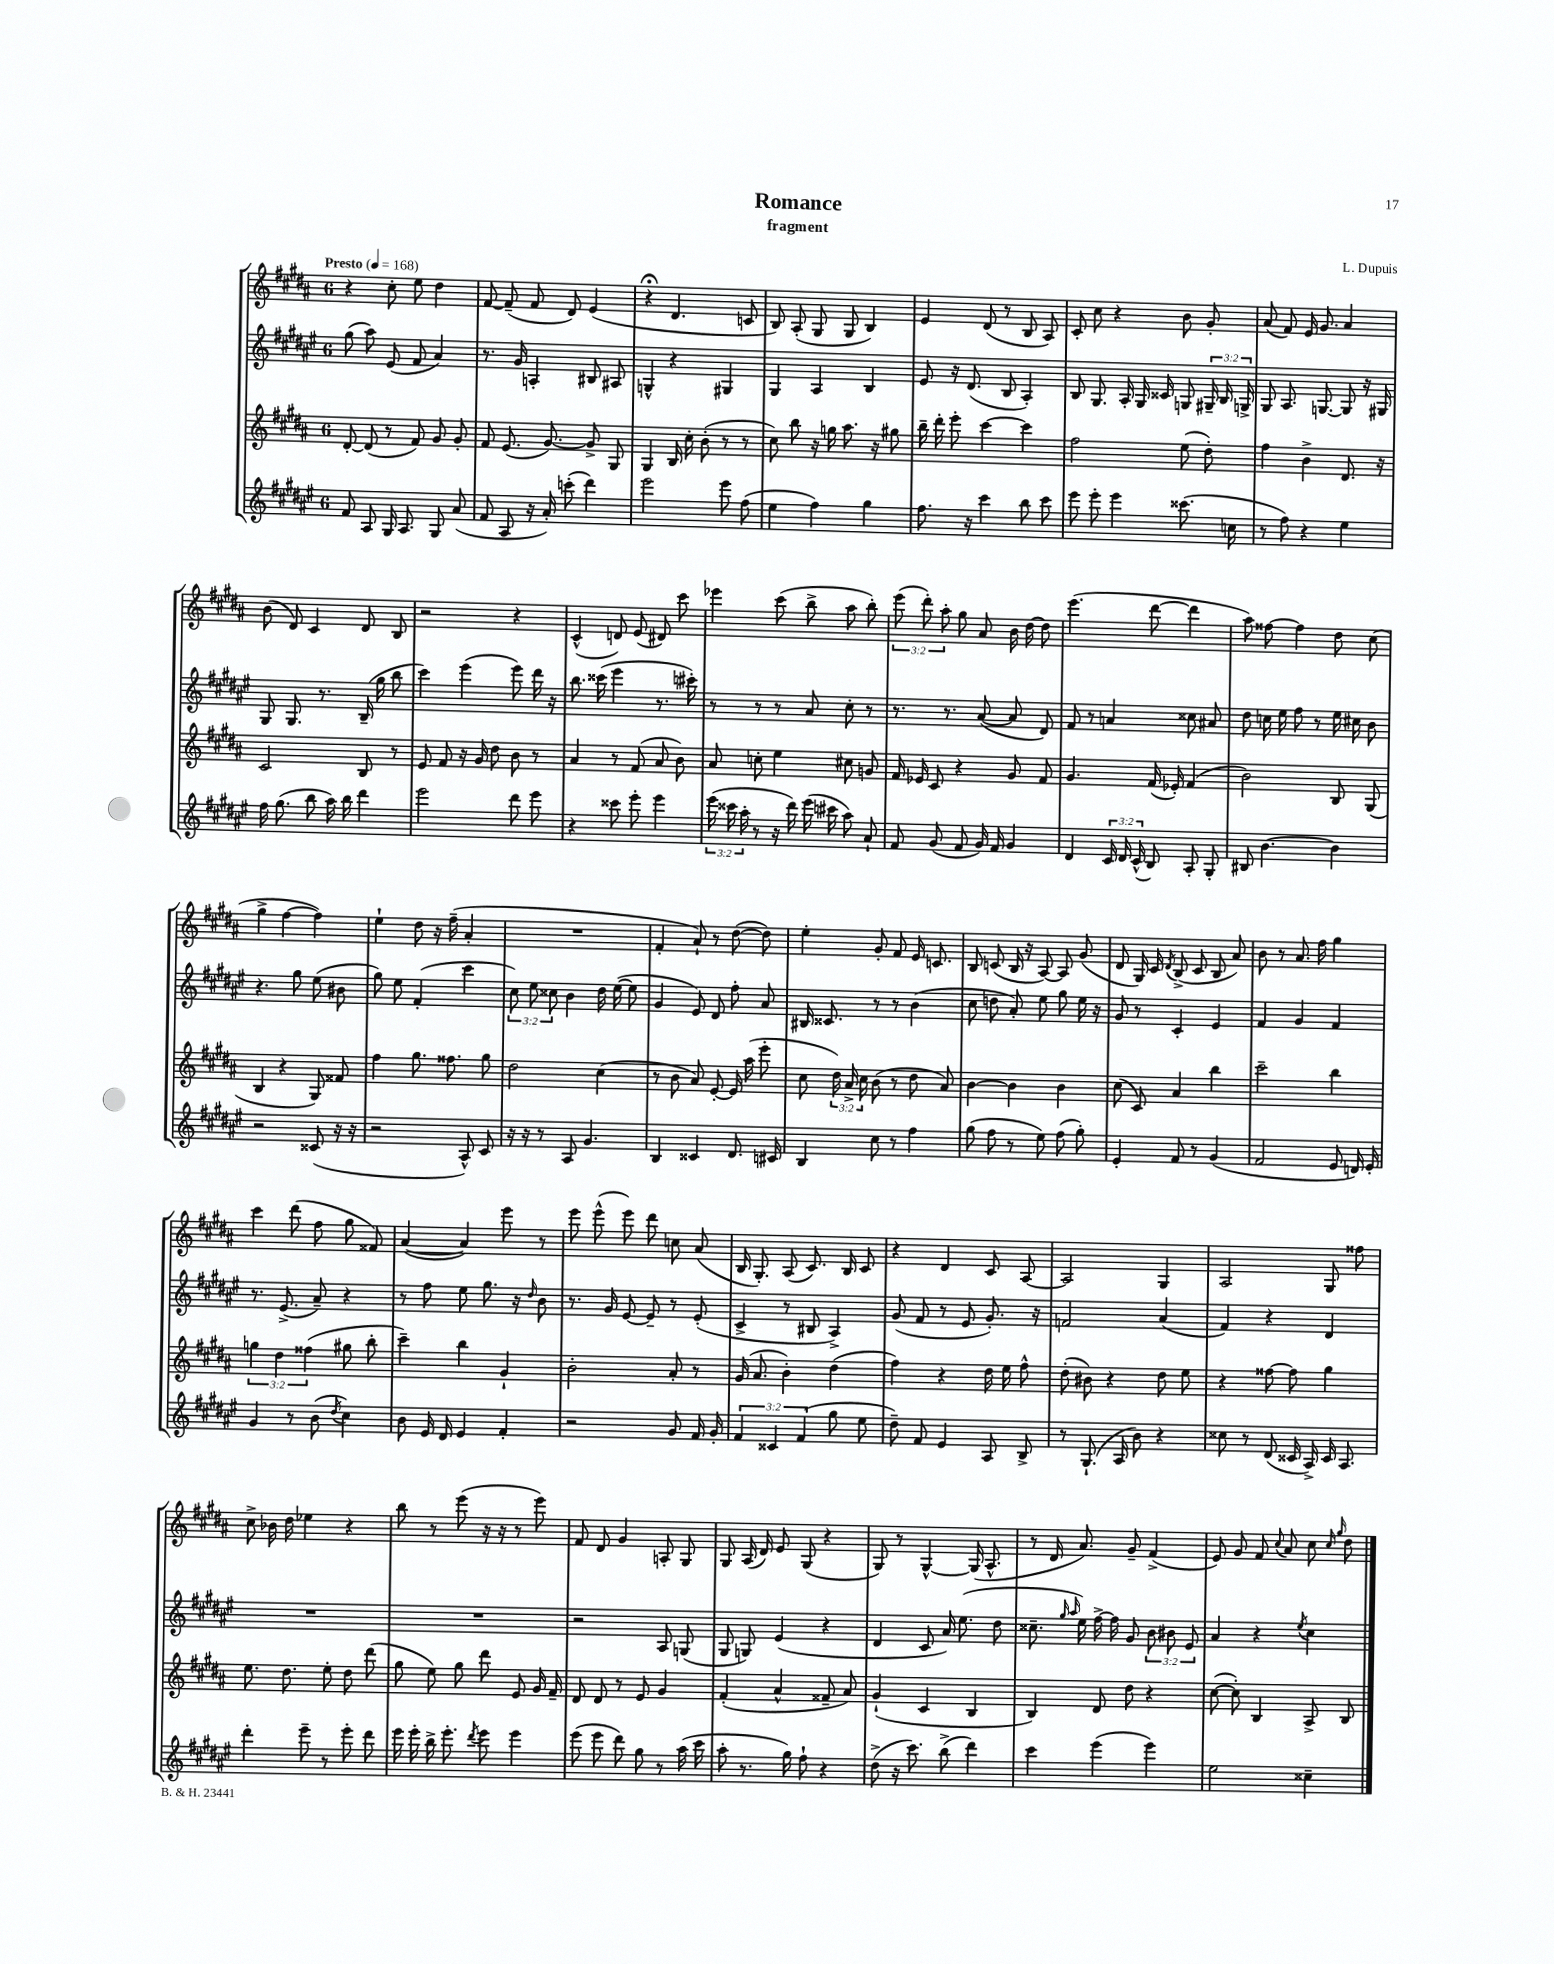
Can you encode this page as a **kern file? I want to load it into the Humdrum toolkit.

**kern	**kern	**kern	**kern
*part4	*part3	*part2	*part1
*staff4	*staff3	*staff2	*staff1
*clefG2	*clefG2	*clefG2	*clefG2
*k[f#c#g#d#a#e#]	*k[f#c#g#d#a#]	*k[f#c#g#d#a#e#]	*k[f#c#g#d#a#]
*M6/8	*M6/8	*M6/8	*M6/8
*MM168	*MM168	*MM168	*MM168
=1	=1	=1	=1
!	!	!	!LO:TX:a:B:t=Presto
8f#/	[8d#'/	(8gg#\	4r
8A#/	(8d#/]	8aa#\)	.
16G#/	8r	(8e#/	8cc#'\
8.A#/	.	.	.
.	8f#/)	8f#/	8ee\
8G#/	8g#/	4a#/)	4dd#\
(8a#/	8g#'/	.	.
=2	=2	=2	=2
8f#/	8f#/	8.r	[8f#/
8A#/	(8.e/	.	(8f#~/]
.	.	16g#/	.
16r	.	4An'/	8f#/
16a#'/)	[8.g#/)	.	.
(8cccn'\	.	.	8d#/)
4ddd#\)	8g#^/]	8B#X/	(4e/
.	8G#/	8A#X/	.
=3	=3	=3	=3
2eee#\	4G#/	4Gn^^/	4r;<
.	16B/	4r	4.d#/
.	16cc#'\	.	.
.	(8b'\	.	.
8eee#\	8r	4G#X/	.
(8ff#\	8r	.	8cn/
=4	=4	=4	=4
4ee#\	8cc#\)	4G#/	8B/)
.	8bb\	.	(8A#'/
4ff#\)	16r	4A#/	8G#/
.	16ggn\	.	.
.	8.aa#\	.	8G#/
4gg#\	.	4B/	4B/)
.	16r	.	.
.	8gg#X\	.	.
=5	=5	=5	=5
8.ff#\	16bb~\	8e#/	4e/
.	16ddd#'\	.	.
.	8eee'\	16r	.
16r	.	(8.d#/	.
4ccc#\	[4ccc#\	.	(8d#/
.	.	8B/	8r
8bb\	4ccc#\]	4A#'/)	8B/
8ccc#\	.	.	8A#/)
=6	=6	=6	=6
8eee#\	2ff#\	8B/	8c#'/
8eee#'\	.	8.G#/	8cc#\
4eee#\	.	.	4r
.	.	16A#'/	.
.	.	16G#/	.
.	.	16c##X/	.
(8.ccc##X\	(8ee\	8Gn/	8b\
.	8dd#'\)	24G#X~/	8g#'/
.	.	24B/	.
16ccn\	.	.	.
.	.	24Gn^/	.
=7	=7	=7	=7
8r	4ff#\	8G#/	(8a#/
8ff#\)	.	8.A#/	8f#/)
4r	4b^\	.	16e/
.	.	[8.Gn/	8.g#/
4ee#\	8.d#/	8G/]	4a#/
.	.	16r	.
.	16r	16G#X/	.
!!LO:LB:g=z
=8	=8	=8	=8
16ff#\	2c#/	8G#/	(8b\
(8.gg#\	.	.	.
.	.	8.G#/	8d#/)
8bb\	.	.	4c#/
.	.	8.r	.
16aa#\)	.	.	.
16bb\	.	.	.
4ddd#\	8B/	(16B~/	8d#/
.	.	16gg#\	.
.	8r	8bb\	8B/
=9	=9	=9	=9
2eee#\	8e/	4ccc#\)	2r
.	8f#/	.	.
.	16r	(4eee#\	.
.	16g#/	.	.
.	8dd#\	.	.
8ddd#\	8b\	8eee#\)	4r
8eee#\	8r	16ddd#\	.
.	.	16r	.
=10	=10	=10	=10
4r	4a#/	8.bb\	(4c#^^/
.	.	(16ccc##X\	.
8ccc##X\	8r	4eee#\	8dn/)
8eee#'\	(8f#/	.	(8e/
4eee#\	8a#/	8.r	8d#X/)
.	8b\)	.	8ccc#\
.	.	16ccc#X'\)	.
=11	=11	=11	=11
(24eee#\	8a#/	8r	4eee-X\
24ccc##X\	.	.	.
24aa#'\	.	.	.
8r	8ccn'\	8r	.
16r	4ee\	8r	(8ccc#\
16ddd#\)	.	.	.
(16eee#\	.	8a#/	8bb^\
16ccc#X\	.	.	.
8aa#\)	8cc#X\	8cc#'\	8aa#\
8a#`/	8gn/	8r	8bb'\)
=12	=12	=12	=12
8f#/	16f#/	8.r	(12eee\
.	16e-X/	.	.
.	.	.	12ddd#'\)
(8g#/	8c#/	.	.
.	.	.	12aa#'\
.	.	8.r	.
8f#/	4r	.	8gg#\
16g#/)	.	([8a#/	8a#/
16f#/	.	.	.
4g#/	8g#/	8a#/]	16b\
.	.	.	[16dd#\
.	8f#/	8d#/)	8dd#\]
=13	=13	=13	=13
4d#/	4.g#/	8f#/	(4.eee\
.	.	8r	.
24c#/	.	4an/	.
24d#/	.	.	.
(24c#^^/	.	.	.
8B/)	(16f#/	.	[8ddd#\
.	16e-X'/)	.	.
8A#'/	(4f#/	8cc##X\	4ddd#\]
8G#'/	.	8a#X/	.
=14	=14	=14	=14
8B#X/	2b\)	8dd#\	8aa#\)
[4.b\	.	16ccn\	[8ff##X\
.	.	16ee#\	.
.	.	8ff#\	4ff##\]
.	.	8r	.
4b\]	8B/	16ee#\	8dd#\
.	.	16cc#X\	.
.	(8G#/	8b\	(8cc#\
!!LO:LB:g=z
=15	=15	=15	=15
2r	4B/	4.r	4gg#^\
.	4r	.	[4ff#\
.	.	8gg#\	.
(8c##X/	8G#/)	(8ee#\	4ff#\])
16r	8f##X/	8b#X\	.
16r	.	.	.
=16	=16	=16	=16
2r	4ff#\	8gg#\)	4ee`\
.	.	8ee#\	.
.	8.gg#\	(4f#'/	8dd#\
.	.	.	16r
.	8.ff##X\	.	(16ff#~\
8A#^^/)	.	4ccc#\	4a#'/
8c#/	8gg#\	.	.
=17	=17	=17	=17
16r	2dd#\	12cc#\)	2.r
16r	.	.	.
.	.	12ee#\	.
8r	.	.	.
.	.	12cc##X\	.
8A#/	.	4b\	.
4.g#/	.	.	.
.	(4cc#\	16dd#\	.
.	.	([16ee#\	.
.	.	8ee#\]	.
=18	=18	=18	=18
4B/	8r	4g#/	4f#'/
.	8b\	.	.
4c##X/	8a#/)	8e#/)	8a#`/)
.	[8e'/	8d#/	8r
8.d#/	16e/]	8ff#'\	([8dd#\
.	(16aa#\	.	.
.	8eee'\	8a#/	8dd#\])
16c#X/	.	.	.
=19	=19	=19	=19
4B/	8cc#\	16B#X/	4ee'\
.	.	8.c##X/	.
.	24dd#\)	.	.
.	24a#^/	.	.
.	24cc#\	.	.
8cc#\	(8b\	8r	8g#'/
8r	8r	8r	8f#/
4ff#\	8dd#\	(4b\	16e/
.	.	.	8.cn/
.	8a#/)	.	.
=20	=20	=20	=20
(8gg#\	[4b\	8cc#\	8B/
8ff#\	.	8ddn\	(8cn/
8r	4b\]	8a#'/)	16B/
.	.	.	16r
8ee#\)	.	8ee#\	[8A#/)
(8ff#\	4b\	8gg#\	8A#/]
8gg#'\)	.	16ee#\	(8g#/
.	.	16r	.
=21	=21	=21	=21
4e#'/	(8cc#\	8g#/	8d#/
.	8c#/)	8r	16G#/)
.	.	.	16c#/
.	.	.	8qd#/
8f#/	4a#/	4c#'/	(8B^/
8r	.	.	8c#/
(4g#/	4bb\	4e#/	8B/
.	.	.	8a#/)
=22	=22	=22	=22
2f#/	2ccc#~\	4f#/	8b\
.	.	.	8r
.	.	4g#/	8.a#/
.	.	.	16ff#\
8e#/	4bb\	4f#/	4gg#\
16dn/)	.	.	.
16e#'/	.	.	.
!!LO:LB:g=z
=23	=23	=23	=23
4g#/	6ggn\	8.r	4ccc#\
.	6dd#\	.	.
.	.	(8.e#^/	.
8r	.	.	(8ddd#\
.	(6ff##X\	.	.
(8b\	.	8a#~/)	8ff#\
8qdd#/	.	.	.
4cc#\)	8gg#X\	4r	8gg#\
.	8bb'\	.	8f##X/)
=24	=24	=24	=24
8b\	4ccc#~\)	8r	([4a#/
16e#/	.	8ff#\	.
16d#/	.	.	.
4e#/	4bb\	8ee#\	4a#/])
.	.	8.gg#\	.
4f#'/	4g#`/	.	8eee\
.	.	16r	.
.	.	16qqdd#/	.
.	.	8b\	8r
=25	=25	=25	=25
2r	2b'\	8.r	8eee\
.	.	.	(8eee^^\
.	.	16g#/	.
.	.	[8e#/	8eee\)
.	.	8e#~/]	8ddd#\
8g#/	8a#'/	8r	8ccn\
16f#/	8r	(8e#'/	(8a#/
16g#'/	.	.	.
=26	=26	=26	=26
6f#/	(16g#/	4c#^/	16B/
.	8.a#/	.	8.G#'/)
6c##X/	.	.	.
.	4b'\)	8r	(8A#/
(6f#/	.	.	.
.	.	8B#X/	8.c#/)
8gg#\	(4dd#\	4A#^/)	.
.	.	.	16B/
8ee#\	.	.	8c#/
=27	=27	=27	=27
8dd#~\)	4ff#\)	(8g#/	4r
8f#/	.	8f#/	.
4e#/	4r	8r	4d#/
.	.	8e#/	.
8A#/	16dd#\	8.g#'/)	8c#/
.	16ee\	.	.
8B^/	8ff#^^\	.	[8A#/
.	.	16r	.
=28	=28	=28	=28
8r	(8dd#'\	2fn/	2A#/]
(8.G#`/	8b#X\)	.	.
.	4r	.	.
16A#/	.	.	.
8b\)	.	.	.
4r	8dd#\	(4a#/	4G#/
.	8ee\	.	.
=29	=29	=29	=29
8cc##X\	4r	4f#/)	2A#/
8r	.	.	.
(8d#/	[8ff##X\	4r	.
16c##X/	8ff##\]	.	.
16A#^/)	.	.	.
16c##/	4gg#\	4d#/	8G#/
8.A#/	.	.	.
.	.	.	8ff##X\
!!LO:LB:g=z
=30	=30	=30	=30
4ddd#'\	8.ee\	2.r	8cc#^\
.	.	.	16b-X\
.	8.dd#\	.	16dd#\
8eee#~\	.	.	4ee-X\
8r	8ee'\	.	.
8eee#'\	8dd#\	.	4r
8ddd#\	(8ddd#\	.	.
=31	=31	=31	=31
16eee#\	8gg#\	2.r	8bb\
16eee#'\	.	.	.
16bb^\	8ee\)	.	8r
8.eee#'\	.	.	.
.	8gg#\	.	(8eee\
8qddd#/	.	.	.
8eee#\	8ddd#\	.	16r
.	.	.	16r
4eee#\	8e/	.	8r
.	16g#/	.	8eee\)
.	16f#~/	.	.
=32	=32	=32	=32
(8eee#\	8d#/	2r	8f#/
8eee#\	8d#/	.	8d#/
8ddd#\)	8r	.	4g#/
8gg#\	8e/	.	.
8r	4g#/	8A#/	8An'/
(16aa#\	.	(8Gn/	8G#/
16ccc#\	.	.	.
=33	=33	=33	=33
8aa#'\	(4f#'/	8G#/	8G#/
8.r	.	8Gn/)	(16A#/
.	.	.	16d#/)
.	4a#^^/	(4e#/	8e/
16gg#\)	.	.	.
8ff#`\	.	.	(8G#/
4r	8f##X~/	4r	4r
.	8a#/)	.	.
=34	=34	=34	=34
(8dd#^\	(4g#`/	4d#/	8G#/)
16r	.	.	8r
8.ccc#\)	.	.	.
.	4c#/	8c#/	[4G#^^/
(8bb^\	.	16a#/)	.
.	.	(8.ee#\	.
4ddd#\)	4B/	.	(16G#/]
.	.	.	8.A#^^/
.	.	8dd#\	.
=35	=35	=35	=35
4ccc#\	4B/)	8.cc##X~\	8r
.	.	.	16d#/
.	.	16qqgg#/	.
.	.	16qqaa#/	.
.	.	16ee#\)	8.a#/)
(4eee#\	8d#/	[16ff#^\	.
.	.	16ff#\]	.
.	8dd#\	8g#/	8g#~/
4eee#\)	4r	12b\	(4f#^/
.	.	12b#X\	.
.	.	12e#/	.
=36	=36	=36	=36
2ee#\	([8cc#\	4a#/	8e/)
.	8cc#'\])	.	8g#/
.	4B/	4r	8f#/
.	.	.	8qqcc#/
.	.	.	8a#/
.	.	8qee#/	.
4cc##X~\	8A#^/	4cc#\	8cc#\
.	.	.	16qqcc#/
.	.	.	16qqgg#/
.	8B/	.	8dd#\
==	==	==	==
*-	*-	*-	*-
